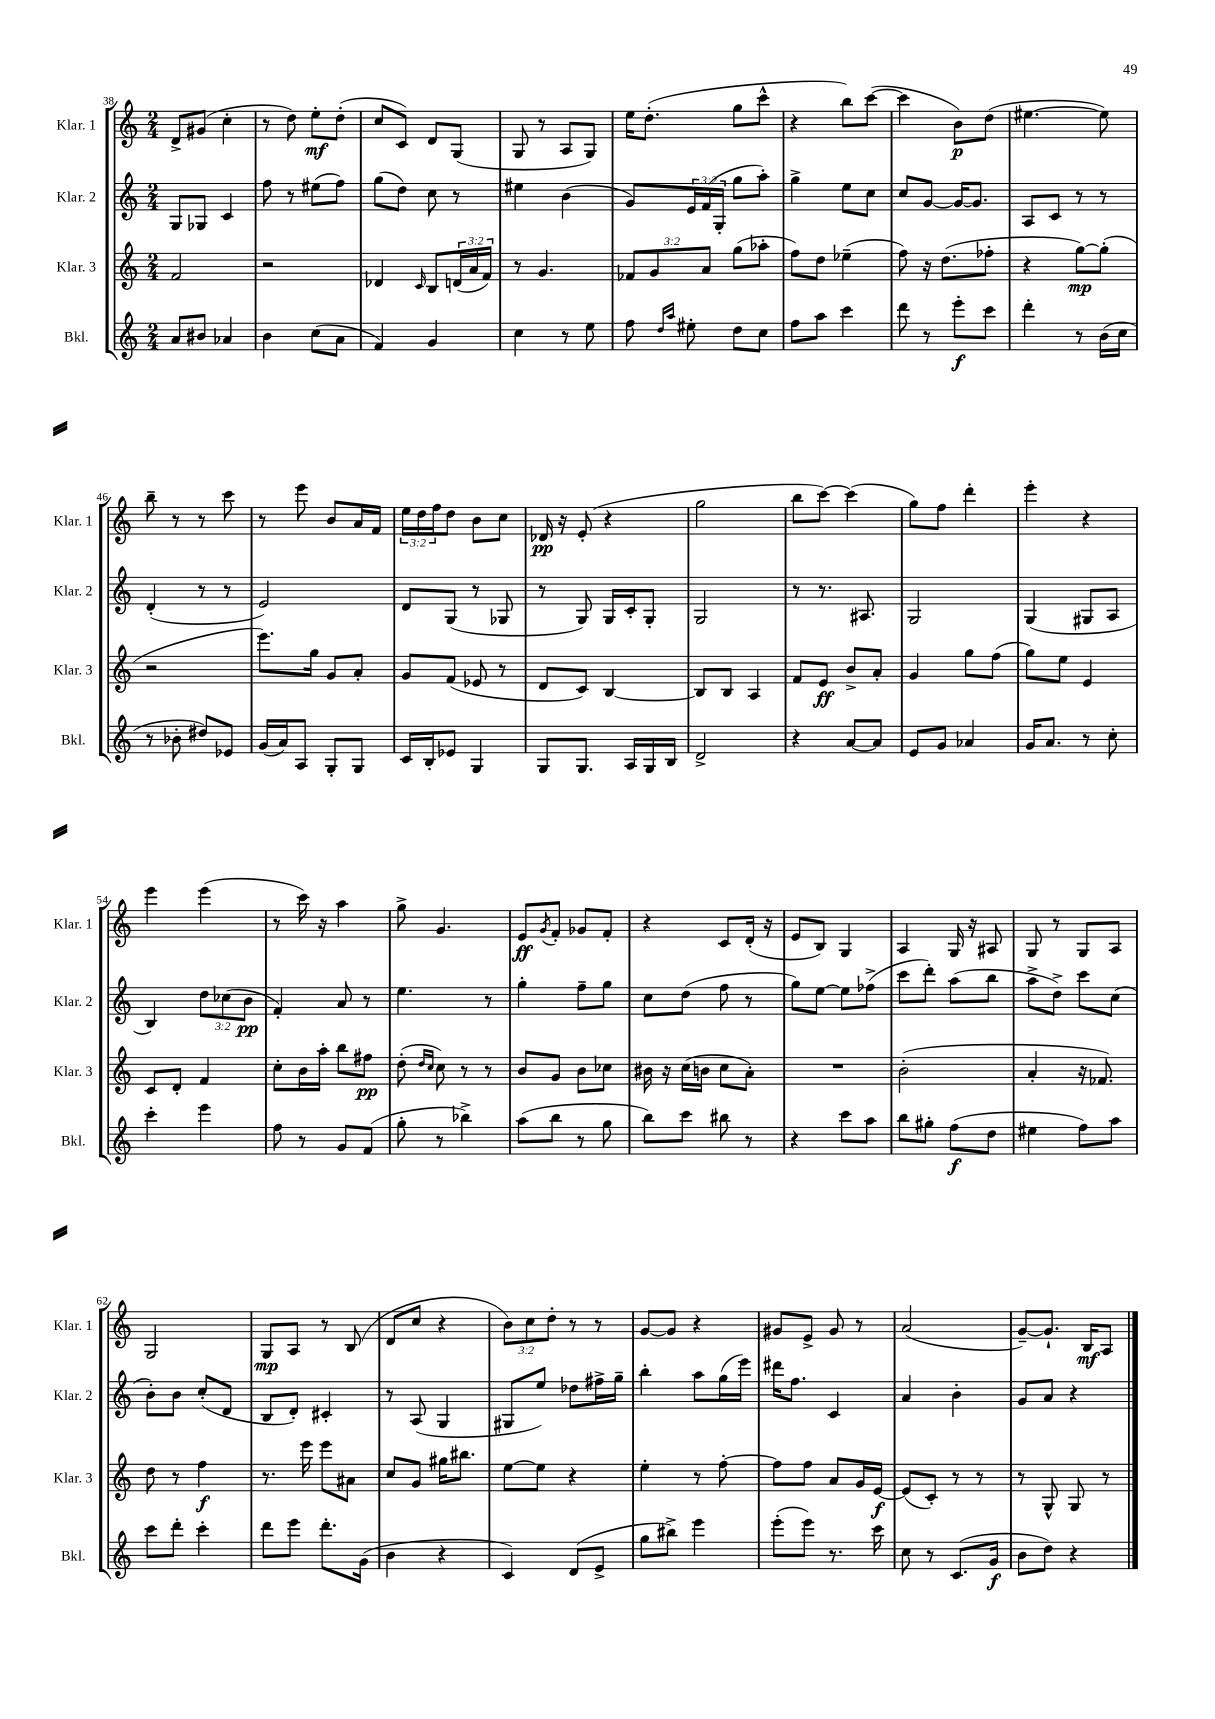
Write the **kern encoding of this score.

**kern	**kern	**kern	**kern
*staff4	*staff3	*staff2	*staff1
*clefG2	*clefG2	*clefG2	*clefG2
*k[]	*k[]	*k[]	*k[]
*M2/4	*M2/4	*M2/4	*M2/4
8a	2f	8G	8d^
8b#	.	8G-	(8g#
4a-	.	4c	4cc'
=	=	=	=
4b	2r	8ff	8r
.	.	8r	8dd)
(8cc	.	(8ee#	8ee'
8a	.	8ff)	(8dd'
=	=	=	=
4f)	4d-	(8gg	8cc
.	.	8dd)	8c)
.	16qqc	.	.
4g	8B	8cc	8d
.	(24d	8r	(8G
.	24a	.	.
.	24f)	.	.
=	=	=	=
4cc	8r	4ee#	8G
.	4.g	.	8r
8r	.	(4b	8A
8ee	.	.	8G)
=	=	=	=
8ff	12f-	8g)	16ee
.	.	.	(8.dd'
.	12g	.	.
16qqdd	.	.	.
16qqaa	.	.	.
8ee#'	.	24e	.
.	12a	(24f	.
.	.	24G'	.
8dd	(8gg	8gg	8gg
8cc	8aa-'	8aa')	8ccc^^
=	=	=	=
8ff	8ff)	4gg^	4r
8aa	8dd	.	.
4ccc	(4ee-~	8ee	8bb)
.	.	8cc	([8ccc
=	=	=	=
8ddd	8ff)	8cc	4ccc]
8r	16r	[8g	.
.	(8.dd	.	.
8eee'	.	16g_	8b)
.	.	8.g]	.
8ccc	8ff-'	.	(8dd
=	=	=	=
4ddd'	4r	8A	[4.ee#
.	.	8c	.
8r	[8gg)	8r	.
(16b	(8gg']	8r	8ee#])
16cc	.	.	.
=	=	=	=
8r	2r	(4d'	8bb~
8b-'	.	.	8r
8dd#)	.	8r	8r
8e-	.	8r	8ccc
=	=	=	=
(16g	8.eee)	2e)	8r
16a)	.	.	.
8A	.	.	8eee
.	16gg	.	.
8G'	8g	.	8b
8G	8a'	.	16a
.	.	.	16f
=	=	=	=
16c	8g	8d	24ee
.	.	.	24dd
16B'	.	.	.
.	.	.	24ff
8e-	(8f	(8G	8dd
4G	8e-	8r	8b
.	8r	8G-	8cc
=	=	=	=
8G	8d	8r	16d-
.	.	.	16r
8.G	8c)	8G)	(8e'
.	[4B	16G	4r
16A	.	16c'	.
16G	.	8G'	.
16B	.	.	.
=	=	=	=
2d^	8B]	2G	2gg
.	8B	.	.
.	4A	.	.
=	=	=	=
4r	8f	8r	8bb
.	8e	8.r	[8ccc)
[8a	8b^	.	(4ccc]
.	.	8.A#	.
8a]	8a'	.	.
=	=	=	=
8e	4g	2G	8gg)
8g	.	.	8ff
4a-	8gg	.	4ddd'
.	(8ff	.	.
=	=	=	=
16g	8gg)	(4G	4eee'
8.a	.	.	.
.	8ee	.	.
8r	4e	8G#	4r
8cc'	.	8A	.
=	=	=	=
4ccc'	8c	4B)	4eee
.	8d'	.	.
4eee	4f	12dd	(4eee
.	.	(12cc-	.
.	.	12b	.
=	=	=	=
8ff	8cc'	4f')	8r
8r	16b	.	16ccc)
.	16aa'	.	16r
8g	8bb	8a	4aa
(8f	8ff#	8r	.
=	=	=	=
8gg'	(8dd'	4.ee	8gg^
.	16qqdd	.	.
.	16qqcc	.	.
8r	8cc)	.	4.g
4bb-^)	8r	.	.
.	8r	8r	.
=	=	=	=
(8aa	8b	4gg'	8e
.	.	.	8qg
8bb	8g	.	8f'
8r	8b	8ff~	8g-
8gg	8cc-	8gg	8f'
=	=	=	=
8bb)	16b#	8cc	4r
.	16r	.	.
8ccc	(16cc	(8dd	.
.	16b	.	.
8bb#	8cc	8ff	8c
8r	8a')	8r	(16d'
.	.	.	16r
=	=	=	=
4r	2r	8gg)	8e
.	.	[8ee	8B)
8ccc	.	8ee]	4G
8aa	.	(8ff-^	.
=	=	=	=
8bb	(2b'	8ccc	4A
8gg#'	.	8ddd')	.
(8ff	.	(8aa	16G
.	.	.	16r
8dd	.	8bb	8A#
=	=	=	=
4ee#	4a'	8aa^	8G
.	.	8dd^)	8r
8ff)	16r	8ccc	8G
.	8.f-)	.	.
8aa	.	(8cc	8A
=	=	=	=
8ccc	8dd	8b')	2G
8ddd'	8r	8b	.
4ccc'	4ff	(8cc'	.
.	.	8d	.
=	=	=	=
8ddd	8.r	8B	8G
8eee	.	8d')	8A
.	16eee	.	.
8.ddd'	8eee	4c#'	8r
.	8a#	.	(8B
(16g	.	.	.
=	=	=	=
4b	8cc	8r	8d
.	8g	(8A	8cc
4r	16gg#	4G	4r
.	8.bb#	.	.
=	=	=	=
4c)	[8ee	8G#	12b)
.	.	.	12cc
.	8ee]	8ee)	.
.	.	.	12dd'
(8d	4r	8dd-	8r
8e^	.	16ff#^	8r
.	.	16gg~	.
=	=	=	=
8gg	4ee'	4bb'	[8g
8bb#^)	.	.	8g]
4eee	8r	8aa	4r
.	[8ff'	(16gg	.
.	.	16eee)	.
=	=	=	=
(8eee'	8ff]	16ddd#	8g#
.	.	8.ff	.
8eee)	8ff	.	8e^
8.r	8a	4c	8g#
.	16g	.	8r
16ccc	[16e	.	.
=	=	=	=
8cc	(8e]	4a	(2a
8r	8c')	.	.
(8.c	8r	4b'	.
.	8r	.	.
16g	.	.	.
=	=	=	=
8b	8r	8g	[8g~)
8dd)	8G^^	8a	8.g`]
4r	8G	4r	.
.	.	.	16B
.	8r	.	8A
==	==	==	==
*-	*-	*-	*-
